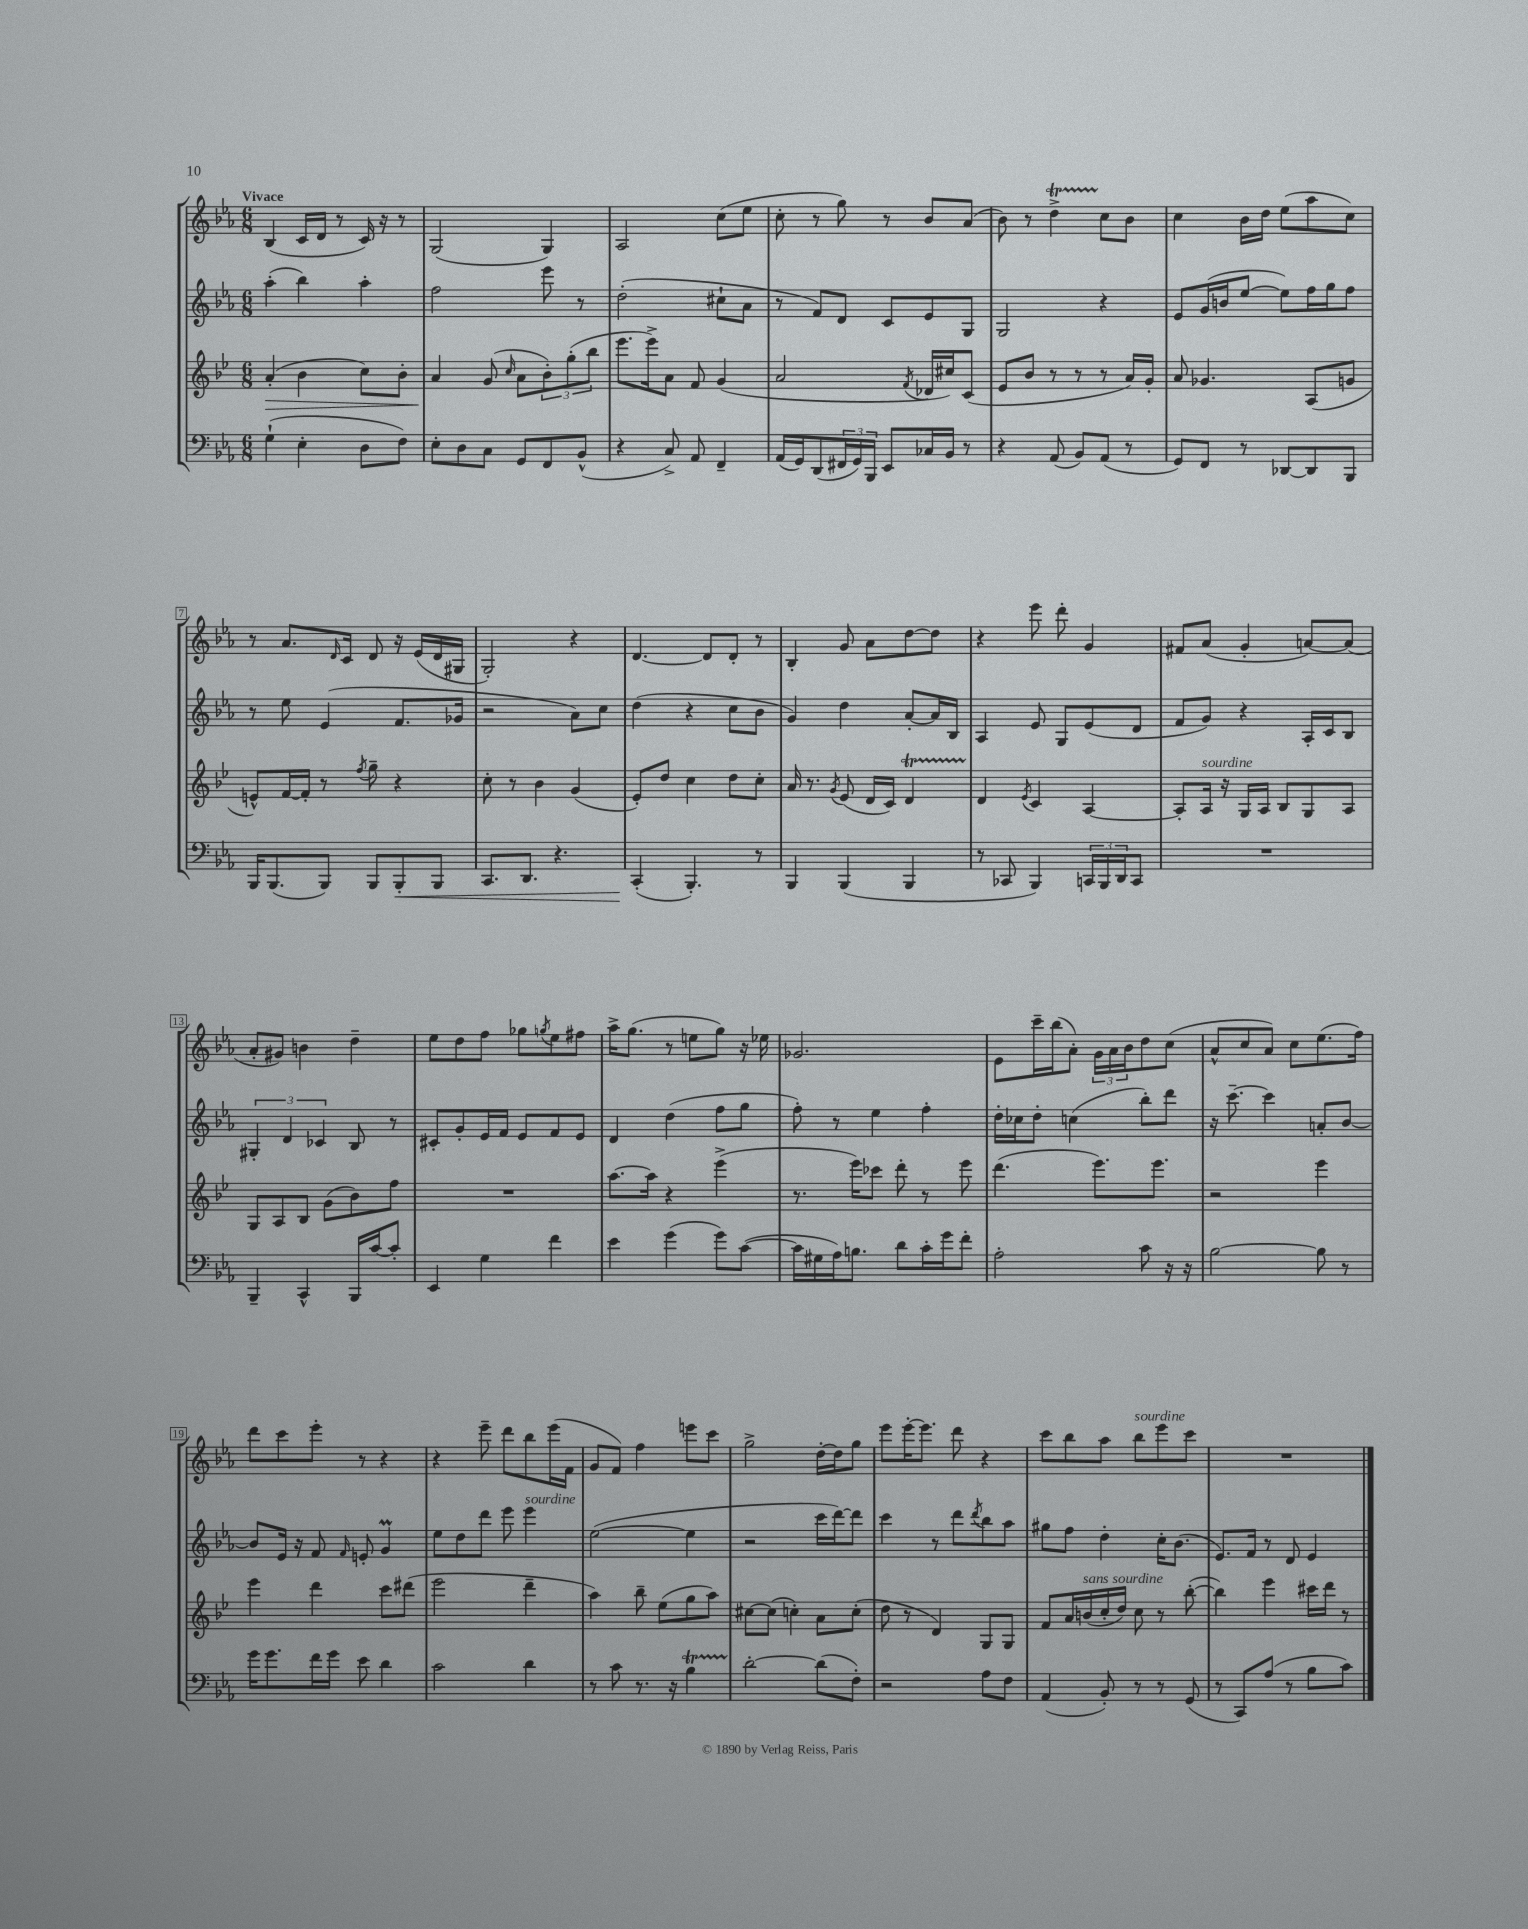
<<
\new StaffGroup <<
\new Staff = "s0" {
    \clef treble \key ees \major \numericTimeSignature \time 6/8 \tempo "Vivace"
    bes4( c'16 d'16 r8 c'16) r16 r8 |
    g2( g4) |
    aes2 c''8( ees''8 |
    c''8-. r8 g''8) r8 bes'8 aes'8( |
    bes'8) r8 d''4->\startTrillSpan c''8\stopTrillSpan bes'8 |
    c''4 bes'16 d''16 ees''8( aes''8 c''8) |
    r8 aes'8. \grace { d'16 } c'16 d'8 r16 ees'16( d'16 gis16 |
    g2-.) r4 |
    d'4.~ d'8 d'8-. r8 |
    bes4-. g'8 aes'8 d''8~ d''8 |
    r4 ees'''8 d'''8-. g'4 |
    fis'8 aes'8( g'4-. a'8~) a'8( |
    aes'8-. gis'8) b'4 d''4-- |
    ees''8 d''8 f''8 ges''8 \acciaccatura { g''8 } ees''8 fis''8 |
    aes''16-> g''8.( r8 e''8 g''8) r16 ees''16 |
    ges'2. |
    ees'8 c'''16-- bes''16( aes'8-.) \tuplet 3/2 { g'16 aes'16 bes'16 } d''8 c''8( |
    aes'8-^ c''8 aes'8) c''8 ees''8.( f''16) |
    d'''8 c'''8 ees'''8-. r8 r4 |
    r4 ees'''8-- d'''8 bes''8 ees'''16( f'16 |
    g'8 f'8) f''4 e'''8 c'''8 |
    g''2-> d''16~-. d''16 g''8 |
    ees'''8 ees'''16~-. ees'''8. d'''8 r4 |
    c'''8 bes''8 aes''8 bes''8^\markup { \italic "sourdine" } ees'''8 c'''8 |
    R2. \bar "|." |
}
\new Staff = "s1" {
    \clef treble \key ees \major \numericTimeSignature \time 6/8
    aes''4-.( bes''4) aes''4-. |
    f''2 ees'''8 r8 |
    d''2-.( cis''8-! aes'8 |
    r8 f'8) d'8 c'8 ees'8 g8 |
    g2 r4 |
    ees'8 g'16( b'16 ees''8~ ees''8) f''16 g''16 f''8 |
    r8 ees''8 ees'4( f'8. ges'16 |
    r2 aes'8) c''8 |
    d''4( r4 c''8 bes'8 |
    g'4) d''4 aes'8~-. aes'16 bes16 |
    aes4 ees'8 g8 ees'8( d'8 |
    f'8 g'8) r4 aes16-. c'16 bes8 |
    \tuplet 3/2 { gis4-. d'4 ces'4 } bes8 r8 |
    cis'8-. g'8-. ees'16 f'16 ees'8 f'8 ees'8 |
    d'4 d''4( f''8 g''8 |
    f''8-.) r8 ees''4 f''4-. |
    d''16-. ces''16 d''8-. c''4( bes''8-.) d'''8 |
    r16 c'''8.~-- c'''4 a'8-. bes'8~ |
    bes'8 ees'16 r16 f'8 \grace { f'16 } e'8-. g'4\prall |
    ees''8 d''8 d'''8 ees'''8 ees'''4^\markup { \italic "sourdine" } |
    ees''2~( ees''4 |
    r2 c'''16 d'''16~) d'''8 |
    c'''4 r8 d'''8 \acciaccatura { d'''8 } bes''8 aes''8 |
    gis''8 f''8 d''4-. c''16-. bes'8.( |
    ees'8.) f'16 r8 d'8 ees'4 \bar "|." |
}
\new Staff = "s2" {
    \clef treble \key bes \major \numericTimeSignature \time 6/8
    a'4-.\>( bes'4 c''8) bes'8-. |
    a'4\! g'8( \grace { c''16 } a'8 \tuplet 3/2 { bes'8-.) g''8-.( bes''8 } |
    ees'''8. ees'''16->) a'8 f'8 g'4( |
    a'2 \acciaccatura { f'8 } des'16 cis''16) c'8( |
    ees'8 bes'8 r8 r8 r8 a'16) g'16-. |
    a'8 ges'4. a8( g'8 |
    e'8-^) f'16~ f'16-. r8 \acciaccatura { f''8 } g''8-- r4 |
    c''8-. r8 bes'4 g'4( |
    ees'8-.) d''8 c''4 d''8 c''8-. |
    a'16 r8. \acciaccatura { g'8 } ees'8( d'16 c'16) d'4\startTrillSpan |
    d'4\stopTrillSpan \acciaccatura { ees'8 } c'4 a4~ |
    a8-. a16^\markup { \italic "sourdine" } r16 g16 a16 bes8 g8 a8 |
    g8 a8 bes8 g'8( bes'8) f''8 |
    R2. |
    a''8.~ a''16 r4 ees'''4->( |
    r8. ees'''16) ces'''8 d'''8-. r8 ees'''8 |
    d'''4.( ees'''8.) ees'''8. |
    r2 ees'''4 |
    ees'''4 d'''4 c'''8 dis'''8( |
    ees'''2 d'''4-- |
    a''4) bes''8-- ees''8( g''8 a''8) |
    cis''8~ cis''8( c''4-.) a'8 c''8-.( |
    d''8 r8 d'4) g8 g8 |
    f'8 a'16 b'16^\markup { \italic "sans sourdine" }( c''16-. d''16) c''8 r8 bes''8~-.( |
    bes''4) ees'''4 cis'''16 d'''16 r8 \bar "|." |
}
\new Staff = "s3" {
    \clef bass \key ees \major \numericTimeSignature \time 6/8
    g4-!( ees4-. d8 f8) |
    ees8-. d8 c8 g,8 f,8 bes,8-^( |
    r4 c8->) aes,8 f,4-- |
    aes,16( g,16) d,8( \tuplet 3/2 { fis,16 g,16) bes,,16 } ees,8 ces16 bes,16 r8 |
    r4 aes,8( bes,8) aes,8( r8 |
    g,8) f,8 r8 des,8~ des,8 bes,,8 |
    bes,,16 bes,,8.( bes,,8) bes,,8 bes,,8-.\< bes,,8 |
    c,8. d,8. r4. |
    c,4-.\!( bes,,4.-.) r8 |
    bes,,4 bes,,4( bes,,4 |
    r8 ces,8 bes,,4) \tuplet 3/2 { c,16 bes,,16 d,16 } c,8 |
    R2. |
    bes,,4-- c,4-^ bes,,16 c'16~ c'8-. |
    ees,4 g4 f'4 |
    ees'4 g'4( g'8) c'8~( |
    c'16 gis16 aes16) b8. d'8 c'16-. g'16 f'8-. |
    aes2-. c'8 r16 r16 |
    bes2~ bes8 r8 |
    g'16 g'8. f'16 g'16 ees'8 d'4 |
    c'2 d'4 |
    r8 c'8 r8. r16 bes4\startTrillSpan |
    d'2~-.\stopTrillSpan d'8( f8-.) |
    r2 aes8 f8 |
    aes,4( bes,8-.) r8 r8 g,8( |
    r8 c,8) aes8( r8 bes8 c'8) \bar "|." |
}
>>
>>
\layout { \context { \Score \override BarNumber.stencil = #(make-stencil-boxer 0.1 0.3 ly:text-interface::print) } }
